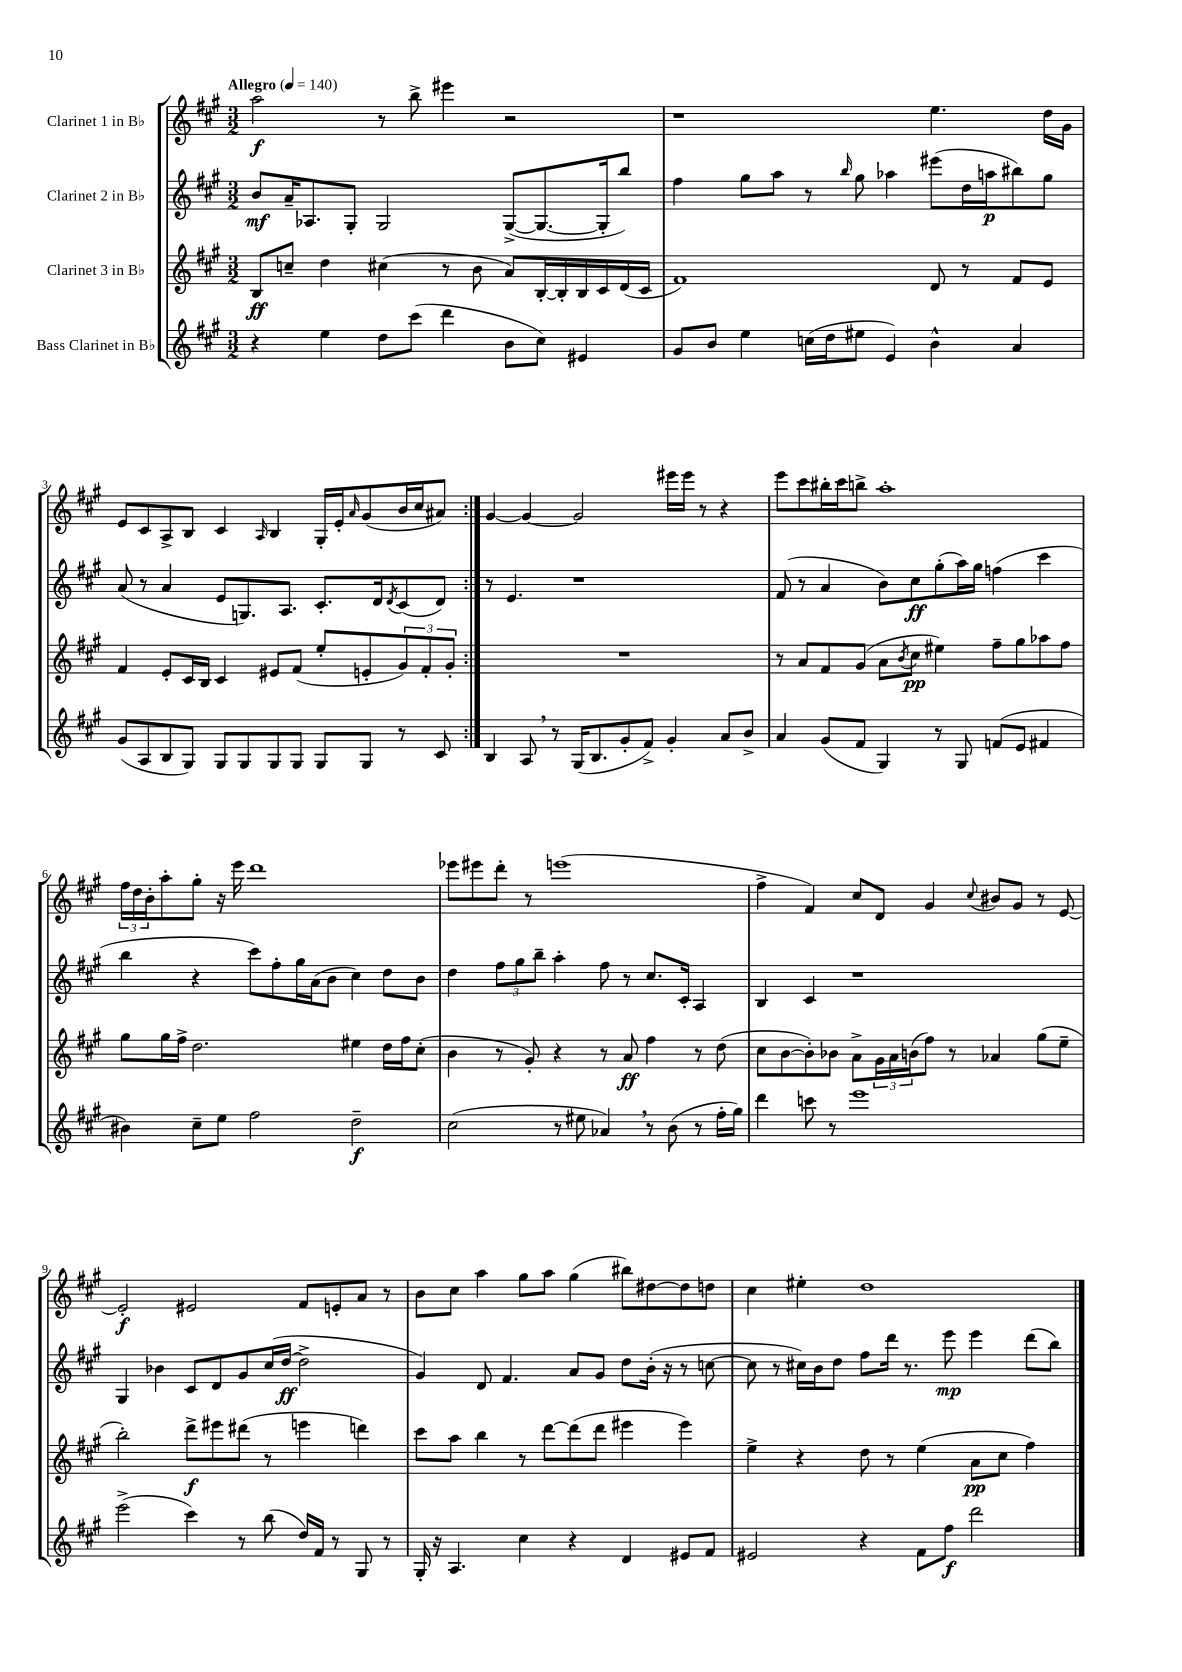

**kern	**kern	**kern	**kern
*staff4	*staff3	*staff2	*staff1
*clefG2	*clefG2	*clefG2	*clefG2
*k[f#c#g#]	*k[f#c#g#]	*k[f#c#g#]	*k[f#c#g#]
*M3/2	*M3/2	*M3/2	*M3/2
*MM140	*MM140	*MM140	*MM140
4r	8B/L	8b/L	2aa\
.	8cc~/J	16a~/K	.
.	.	8.A-/	.
4ee\	4dd\	.	.
.	.	8G#'/J	.
8dd\L	(4cc#\	2G#/	8r
(8ccc#\J	.	.	8bb^\
4ddd\	8r	.	4eee#\
.	8b\	.	.
8b\L	8a/L)	([8G#^/L	2r
8cc#\J)	[16B'/L	8.G#/_	.
.	16B'/]	.	.
4e#/	16B/	.	.
.	16c#/	16G#'/]k	.
.	(16d/	8bb/J)	.
.	16c#/JJ	.	.
=	=	=	=
8g#/L	1f#)	4ff#\	1r
8b/J	.	.	.
4ee\	.	8gg#\L	.
.	.	8aa\J	.
(16cc\LL	.	8r	.
16dd\J	.	.	.
.	.	16qqbb/	.
8ee#\J	.	8gg#\	.
4e/)	.	4aa-\	.
4b^^\	8d/	(8eee#\L	4.ee\
.	8r	16dd\L	.
.	.	16aa\J	.
4a/	8f#/L	8bb#\)	.
.	8e/J	8gg#\J	16dd\LL
.	.	.	16g#\JJ
=	=	=	=
(8g#/L	4f#/	(8a/	8e/L
8A/	.	8r	8c#/
8B/	8e'/L	4a/	8A^/
8G#/J)	16c#/L	.	8B/J
.	16B/JJ	.	.
8G#/L	4c#/	8e/L	4c#/
8G#/	.	8.G/)	.
.	.	.	16qqA/
8G#/	8e#/L	.	4B/
.	.	8.A/J	.
8G#/J	(8f#/J	.	.
8G#/L	8ee'/L	8.c#'/L	16G#'/LL
.	.	.	16e'/J
.	.	.	16qqa/
8G#/J	8e'/	.	(8g#/
.	.	16d/k	.
.	.	8qd/	.
8r	12g#/)	(8c#/	16b/L
.	.	.	16cc#/J
.	12f#'/	.	.
8c#/	.	8d/J)	8a#/J)
.	12g#'/J	.	.
=:|!	=:|!	=:|!	=:|!
4B/	1.r	8r	[4g#/
.	.	4.e/	.
8A/	.	.	4g#/_
8r	.	.	.
(16G#/LK	.	1r	2g#/]
8.B/	.	.	.
8g#'/	.	.	.
8f#^/J)	.	.	.
4g#'/	.	.	16eee#\LL
.	.	.	16eee#\JJ
.	.	.	8r
8a/L	.	.	4r
8b^/J	.	.	.
=	=	=	=
4a/	8r	(8f#/	8eee\L
.	8a/L	8r	8ccc#\
(8g#/L	8f#/	4a/	16bb#'\L
.	.	.	16ccc#\J
8f#/J	(8g#/J	.	8bb^\J
4G#/)	8a\L	8b\L)	1aa'
.	8qb/	.	.
.	8cc#\J	8cc#\	.
8r	4ee#\)	(8gg#'\	.
8G#/	.	16aa\L)	.
.	.	16gg#\JJ	.
(8f/L	8ff#~\L	(4ff\	.
8e/J	8gg#\	.	.
4f#/	8aa-\	4ccc#\	.
.	8ff#\J	.	.
=	=	=	=
4b#\)	8gg#\L	4bb\	24ff#\LL
.	.	.	24dd\
.	.	.	24b'\J
.	16gg#\L	.	8aa'\
.	16ff#^\JJ	.	.
8cc#~\L	2.dd\	4r	8gg#'\J
8ee\J	.	.	16r
.	.	.	16eee\
2ff#\	.	8ccc#\L)	1ddd
.	.	8ff#'\	.
.	.	16gg#\L	.
.	.	(16a\J	.
.	.	8b\J	.
2dd~\	4ee#\	4cc#\)	.
.	16dd\LL	8dd\L	.
.	16ff#\J	.	.
.	(8cc#'\J	8b\J	.
=	=	=	=
(2cc#\	4b\	4dd\	8eee-\L
.	.	.	8eee#\
.	8r	12ff#\L	8ddd'\J
.	.	12gg#\	.
.	8g#'/)	.	8r
.	.	12bb~\J	.
8r	4r	4aa'\	(1eee
8ee#\	.	.	.
4a-/)	8r	8ff#\	.
.	8a/	8r	.
8r	4ff#\	8.cc#/L	.
(8b\	.	.	.
.	.	16c#'/Jk	.
8r	8r	4A/	.
16ff#'\LL	(8dd\	.	.
16gg#\JJ)	.	.	.
=	=	=	=
4ddd\	8cc#\L	4B/	4ff#^\
.	[8b\	.	.
8ccc\	8b'\])	4c#/	4f#/)
8r	8b-\J	.	.
1eee	8a^\L	1r	8cc#/L
.	24g#\L	.	8d/J
.	24a\	.	.
.	(24b\J	.	.
.	8ff#\J)	.	4g#/
.	8r	.	.
.	.	.	8qqcc#/
.	4a-/	.	8b#/L
.	.	.	8g#/J
.	(8gg#\L	.	8r
.	8ee~\J	.	[8e/
=	=	=	=
(2eee^\	2bb'\)	4G#/	2e'/]
.	.	4b-\	.
4ccc#\)	8ddd^\L	8c#/L	2e#/
.	8eee#\	8d/	.
8r	(8ddd#\J	8g#/	.
(8bb\	8r	(16cc#/L	.
.	.	[16dd/JJ	.
16dd/LL)	4eee\	2dd^\]	8f#/L
16f#/JJ	.	.	.
8r	.	.	8e'/
8G#/	4ddd\)	.	8a/J
8r	.	.	8r
=	=	=	=
16G#'/	8ccc#\L	4g#/)	8b\L
16r	.	.	.
4.A/	8aa\J	.	8cc#\J
.	4bb\	8d/	4aa\
.	.	4.f#/	.
4cc#\	8r	.	8gg#\L
.	[8ddd\L	.	8aa\J
4r	(8ddd\]	8a/L	(4gg#\
.	8ddd\J	8g#/J	.
4d/	4eee#\	8dd\L	8bb#\L)
.	.	(16b'\Jk	[8dd#\
.	.	16r	.
8e#/L	4eee#\)	8r	8dd#\]
8f#/J	.	[8cc\	8dd\J
=	=	=	=
2e#/	4ee^\	8cc\]	4cc#\
.	.	8r	.
.	4r	16cc#\LL)	4ee#'\
.	.	16b\J	.
.	.	8dd\J	.
4r	8dd\	8ff#\L	1dd
.	8r	16ddd\Jk	.
.	.	8.r	.
8f#\L	(4ee\	.	.
8ff#\J	.	8eee\	.
2ddd\	8a\L	4eee\	.
.	8cc#\J	.	.
.	4ff#\)	(8ddd\L	.
.	.	8bb\J)	.
==	==	==	==
*-	*-	*-	*-
